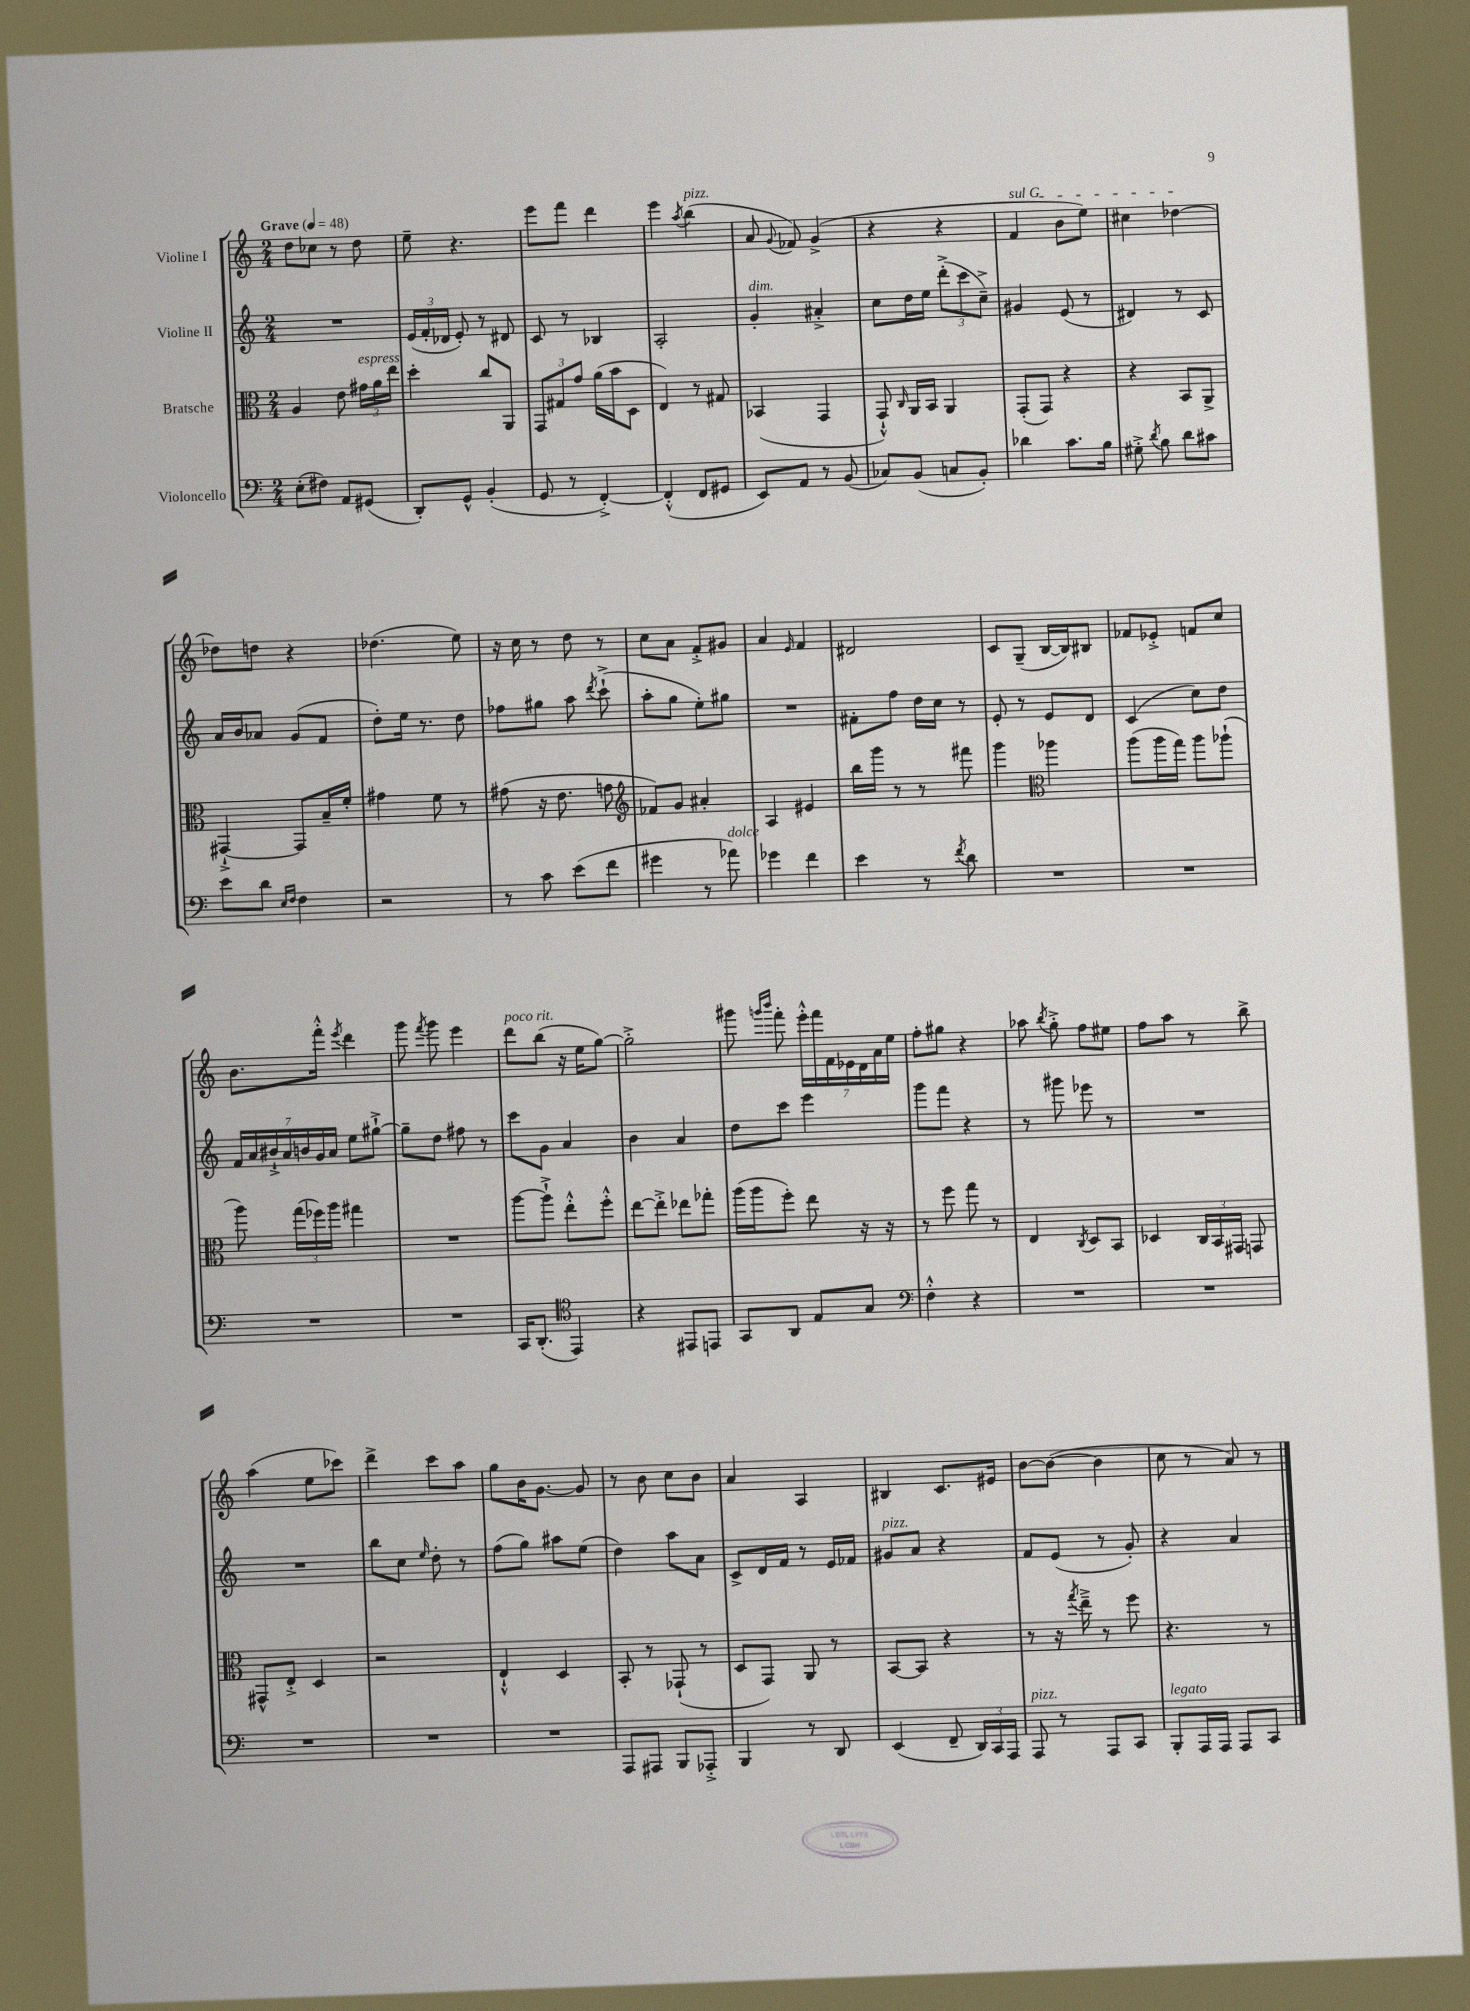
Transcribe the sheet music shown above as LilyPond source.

<<
\new StaffGroup <<
\new Staff = "s0" \with { instrumentName = "Violine I" } {
    \clef treble \key c \major \numericTimeSignature \time 2/4 \tempo "Grave" 4 = 48
    \autoBeamOff d''8[ ces''8] r8 d''8 |
    e''8-- r4. |
    e'''8[ f'''8] d'''4 |
    e'''4 \acciaccatura { a''8 } b''4^\markup { \italic "pizz." }( |
    a'8 \appoggiatura { g'8 } fes'8) g'4->( |
    r4 r4 |
    \once \override TextSpanner.bound-details.left.text = \markup { \italic "sul G" } f'4\startTextSpan b'8[ e''8]) |
    cis''4 des''4~\stopTextSpan |
    des''8[ d''8] r4 |
    des''4.( e''8) |
    r16 c''16 r8 d''8 r8 |
    c''8[ a'8] f'8[-.-> gis'8] |
    a'4 \grace { e'16 } f'4 |
    dis'2 |
    c'8[ g8]--( b16[~ b16) bis8] |
    fes'8[ ees'8]-.-> f'8[ c''8] |
    b'8.[ f'''16]-.-^ \acciaccatura { e'''8 } d'''4 |
    g'''8 \acciaccatura { f'''8 } g'''8 e'''4 |
    d'''8[^\markup { \italic "poco rit." } b''8]( r16 e''16[ g''8]~) |
    g''2-.-> |
    gis'''8 \grace { g'''16[ b'''16] } f'''8-. \tuplet 7/4 { e'''16[-.-^ f'''16 f'16 ees'16 d'16 a'16 e''16] } |
    f''8[-. gis''8] r4 |
    aes''8 \acciaccatura { b''8 } g''8-.-> f''8[ eis''8] |
    f''8[ a''8] r8 b''8-> |
    a''4( e''8[ ces'''8]) |
    d'''4-> c'''8[ a''8] |
    g''8[ b'16 g'8.]~ g'8 |
    r8 b'8 c''8[ b'8] |
    a'4 a4 |
    bis4 c'8.[ eis'16] |
    b'8[~ b'8]~( b'4 |
    c''8 r8 a'8) r8 \bar "|." |
}
\new Staff = "s1" \with { instrumentName = "Violine II" } {
    \clef treble \key c \major \numericTimeSignature \time 2/4
    \autoBeamOff R2 |
    \tuplet 3/2 { e'16[( f'16-. des'16] } e'8-.) r8 dis'8 |
    c'8 r8 bes4 |
    a2-. |
    g'4-.^\markup { \italic "dim." } ais'4-.-> |
    c''8[ d''16 e''16] \tuplet 3/2 { d'''8[-.->( c'''8 c''8]--->) } |
    gis'4 e'8( r8 |
    dis'4) r8 c'8 |
    a'16[ b'16 aes'8] g'8[( f'8] |
    d''8[-.) e''16] r8. d''8 |
    fes''8[ gis''8] a''8 \acciaccatura { d'''8 } c'''8-!->( |
    a''8[-. g''8] e''8[-.) gis''8] |
    R2 |
    fis'8[-. f''8] d''16[ c''16] r8 |
    e'8-. r8 e'8[ d'8] |
    c'4( c''8[) d''8] |
    \tuplet 7/4 { f'16[ a'16 bis'16-!-> a'16 b'16 g'16 a'16] } e''8[ gis''8]~-!-> |
    gis''8[-- d''8] fis''8 r8 |
    c'''8[ g'8] a'4 |
    b'4 a'4 |
    d''8[ c'''8] e'''4 |
    g'''8[ f'''8] r4 |
    r8 gis'''8 ees'''8 r8 |
    R2 |
    R2 |
    b''8[ c''8] \grace { e''16 } d''8-. r8 |
    f''8[( g''8]) ais''8[ e''8]( |
    d''4) a''8[ a'8] |
    c'8[-> d'16 f'16] r8 e'16[ fes'16] |
    gis'8[^\markup { \italic "pizz." } a'8] r4 |
    f'8[ e'8]( r8 g'8-.) |
    r4 a'4 \bar "|." |
}
\new Staff = "s2" \with { instrumentName = "Bratsche" } {
    \clef alto \key c \major \numericTimeSignature \time 2/4
    \autoBeamOff a4 e'8 \tuplet 3/2 { gis'16[^\markup { \italic "espress." } a'16 e''16] } |
    d''4-. c''8[ a,8] |
    \tuplet 3/2 { g,8[ gis8 g'8] } a'16[( b'16 d8] |
    e4) r8 gis8 |
    bes,4( g,4 |
    g,8-!-^) \grace { c16 } a,16[ b,16] a,4 |
    g,8[-.( g,8]) r4 |
    r4 b,8[ a,8]-> |
    gis,4~-!-> gis,8[ b16-- f'16]-. |
    gis'4 f'8 r8 |
    gis'8( r16 e'8. g'8 |
    \clef treble fes'8[) g'8] ais'4-. |
    a4 eis'4 |
    b''16[ g'''16] r8 r8 fis'''8 |
    g'''4 \clef alto aes''4 |
    a''8[( a''16 g''16]) a''8[ aes''8]-!( |
    a''8) \tuplet 3/2 { g''16[( fes''16) a''16] } gis''4 |
    R2 |
    a''8[~ a''8]-!-> e''8[-.-^ f''8]-.-^ |
    e''8[~ e''8]-.-> ees''8[ ges''8]-. |
    a''16[( a''16 f''8]-.) e''8 r16 r16 |
    r8 f''8 g''8 r8 |
    e4 \acciaccatura { c8 } d8[ b,8] |
    des4 \tuplet 3/2 { c16[ b,16 gis,16] } g,8 |
    gis,8[-^ e8]-.-> d4 |
    r2 |
    e4-!-^ d4 |
    b,8-. r8 ges,8-!( r8 |
    d8[ g,8]) a,8 r8 |
    b,8[~ b,8] r4 |
    r8 r16 \acciaccatura { g''8 } e''16---> r8 f''8 |
    r4. r8 \bar "|." |
}
\new Staff = "s3" \with { instrumentName = "Violoncello" } {
    \clef bass \key c \major \numericTimeSignature \time 2/4
    \autoBeamOff e8[-.( fis8]) a,8[ gis,8]( |
    d,8[-.) g,8]-^ b,4-.( |
    g,8 r8 f,4~-.->) |
    f,4-.-^( f,8[ gis,8] |
    e,8[) a,8] r8 b,8( |
    ces8[) b,8]( c8[ b,8]-.) |
    des'4 c'8.[ b16] |
    gis8-.-> \acciaccatura { d'8 } b8 d'8[ cis'8] |
    e'8[ d'8] \grace { e16[ f16] } f4 |
    r2 |
    r8 c'8 e'8[( f'8] |
    gis'4 r8 aes'8^\markup { \italic "dolce" }) |
    ges'4 f'4 |
    e'4 r8 \acciaccatura { f'8 } d'8 |
    R2 |
    R2 |
    R2 |
    R2 |
    c,16[ d,8.]-.( \clef tenor e,4) |
    r4 eis,8[ e,8] |
    g,8[ a,8] e8[ g8] |
    \clef bass f4-.-^ r4 |
    R2 |
    R2 |
    R2 |
    R2 |
    R2 |
    a,,8[ ais,,8] b,,8[ aes,,8]-.-> |
    b,,4 r8 d,8 |
    e,4( f,8-- \tuplet 3/2 { d,16[) c,16 a,,16] } |
    a,,8^\markup { \italic "pizz." } r8 a,,8[ c,8] |
    b,,8[-.^\markup { \italic "legato" } a,,16 a,,16] a,,8[ c,8] \bar "|." |
}
>>
>>
\layout { \context { \Score \remove "Bar_number_engraver" } }
